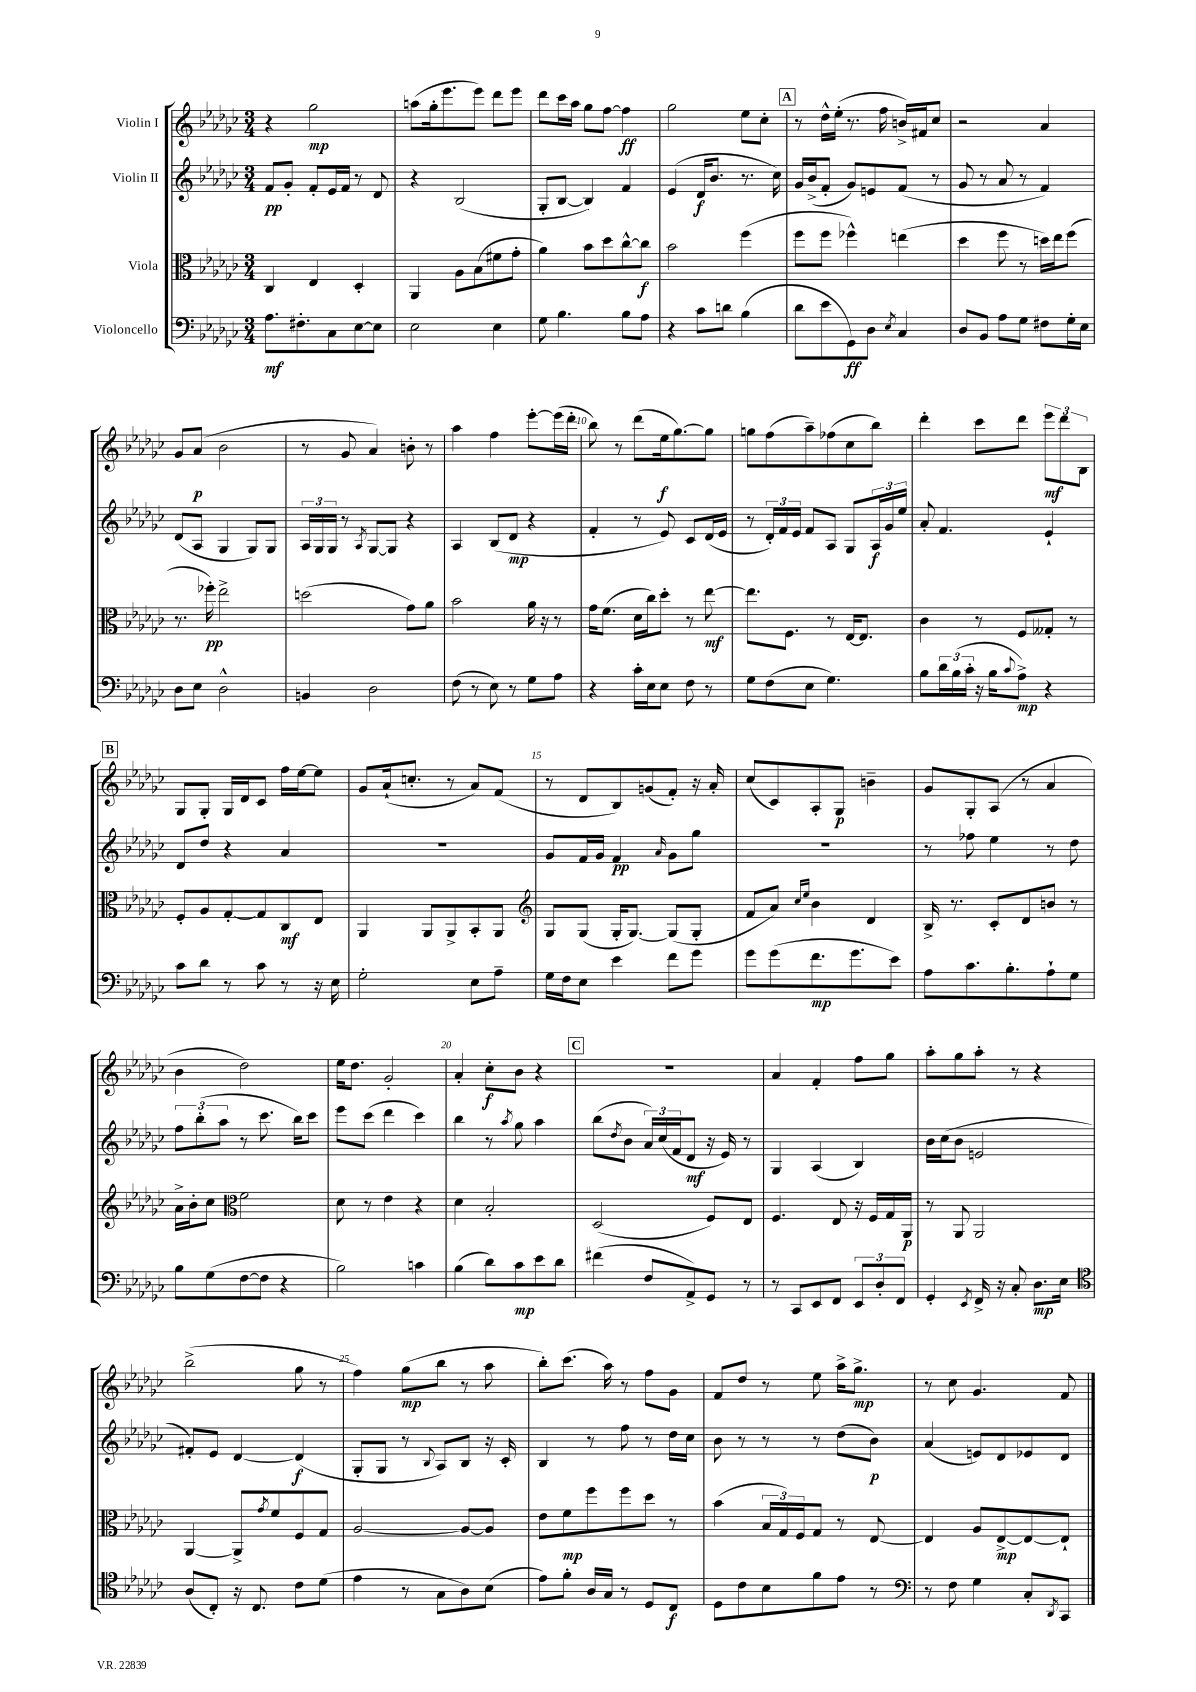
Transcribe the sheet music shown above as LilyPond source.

<<
\new StaffGroup <<
\new Staff = "s0" \with { instrumentName = "Violin I" } {
    \clef treble \key ges \major \numericTimeSignature \time 3/4
    r4 ges''2\mp |
    a''8( ges''16-. ees'''8. ees'''8) des'''8 ees'''8 |
    des'''8 ces'''16 aes''16 ges''8 f''8~ f''4\ff |
    ges''2 ees''8 ces''8-. |
    \mark \markup { \box "A" } r8 des''16-^ ees''16-.( r8. f''16 b'16->) fis'16 ces''8 |
    r2 aes'4 |
    ges'8 aes'8\p( bes'2 |
    r8 ges'8 aes'4) b'8-. r8 |
    aes''4 f''4 ees'''8~-. ees'''16( des'''16-. |
    bes''8) r8 des'''8( ees''16\f ges''8.~) ges''8 |
    g''8 f''8( aes''8--) fes''8( ces''8 bes''8) |
    des'''4-. ces'''8 des'''8 \tuplet 3/2 { ees'''8\mf des'''8 bes8 } |
    \mark \markup { \box "B" } ges8 ges8-. ges16 des'16 ces'8 f''16 ees''16~ ees''8 |
    ges'8 aes'16-!( c''8.-. r8 aes'8) f'8( |
    r8 des'8 bes8) g'8( f'8-.) r16 aes'16-. |
    ces''8( ces'8) aes8-. ges8\p b'4-- |
    ges'8 ges8-. aes8( r8 aes'4 |
    bes'4 des''2) |
    ees''16 des''8. ges'2-. |
    aes'4-. ces''8-.\f bes'8 r4 |
    \mark \markup { \box "C" } R2. |
    aes'4 f'4-. f''8 ges''8 |
    aes''8-. ges''8 aes''8-. r8 r4 |
    bes''2->( ges''8 r8 |
    f''4) ges''8\mp( bes''8 r8 aes''8 |
    bes''8-.) ces'''8.( aes''16) r8 f''8 ges'8 |
    f'8 des''8 r8 ees''8 aes''16-> ges''8.->\mp |
    r8 ces''8 ges'4. f'8 \bar "|." |
}
\new Staff = "s1" \with { instrumentName = "Violin II" } {
    \clef treble \key ges \major \numericTimeSignature \time 3/4
    f'8\pp ges'8-. f'8-. ees'16 f'16 r8 des'8 |
    r4 bes2( |
    ges8-. bes8~ bes4) f'4 |
    ees'4( des'16\f bes'8. r8. ces''16) |
    \mark \markup { \box "A" } ges'16 bes'16->( f'8-. ges'8) e'8 f'8( r8 |
    ges'8 r8 aes'8 r8 f'4) |
    des'8( aes8 ges4 ges8) ges8 |
    \tuplet 3/2 { aes16 ges16 ges16 } r8 \acciaccatura { aes8 } ges8~ ges8 r4 |
    aes4 bes8( des'8\mp r4 |
    f'4-. r8 ees'8) ces'8 des'16( ees'16 |
    r8 \tuplet 3/2 { des'16-.) f'16 ees'16 } f'8 aes8 ges8 \tuplet 3/2 { aes16\f ges'16 ees''16 } |
    aes'8-. f'4. ees'4-! |
    \mark \markup { \box "B" } des'8 des''8 r4 aes'4 |
    R2. |
    ges'8 f'16 ges'16 f'4\pp \grace { aes'16 } ges'8 ges''8 |
    R2. |
    r8 fes''8 ees''4 r8 des''8 |
    \tuplet 3/2 { f''8 bes''8-.( aes''8 } r8 ces'''8. bes''16) ces'''8 |
    ees'''8 ces'''8( des'''4 ces'''4) |
    bes''4 r8 \acciaccatura { aes''8 } ges''8 aes''4 |
    \mark \markup { \box "C" } bes''8( \acciaccatura { des''8 } bes'8 \tuplet 3/2 { aes'16) ces''16( f'16 } des'8\mf r16 ees'16) r8 |
    ges4 aes4( bes4) |
    bes'16 ces''16( bes'8 e'2 |
    fis'8-.) ees'8 des'4~ des'4\f( |
    ges8-. ges8 r8 \appoggiatura { bes8 } aes8) bes8 r16 ces'16-. |
    bes4 r8 f''8 r8 des''16 ces''16 |
    bes'8 r8 r8 r8 des''8( bes'8\p) |
    aes'4( e'8) des'8 ees'8 des'8 \bar "|." |
}
\new Staff = "s2" \with { instrumentName = "Viola" } {
    \clef alto \key ges \major \numericTimeSignature \time 3/4
    ces4 ees4 des4-. |
    aes,4 aes8 bes8( fis'8 ges'8-. |
    aes'4) bes'8 des''8 ces''8~-^ ces''8\f |
    bes'2 f''4( |
    \mark \markup { \box "A" } f''8 f''8 fes''4-^) e''4( |
    des''4 f''8 r8 d''16) ees''16 f''8( |
    r8. fes''16-.\pp) ees''2-> |
    d''2( ges'8) aes'8 |
    bes'2 aes'16 r16 r8 |
    ges'16 f'8.( des'16 ces''16) des''8-. r8 ees''8~\mf |
    ees''8. f8. r8 ees16~ ees8. |
    ces'4 r8 f8 geses8-. r8 |
    \mark \markup { \box "B" } f8-. aes8 ges8~-. ges8 ces8\mf ees8 |
    aes,4 aes,8 aes,8-> bes,8-. aes,8 |
    \clef treble ges8 ges8( ges16-. ges8.~) ges8( ges8-. |
    f'8 aes'8) \grace { ces''16 ees''16 } bes'4 des'4 |
    bes16-> r8. ces'8-. des'8 b'8 r8 |
    aes'16-> bes'16-. ces''8 \clef alto f'2 |
    des'8 r8 ees'4 r4 |
    des'4 bes2-. |
    \mark \markup { \box "C" } des2( f8) ees8 |
    f4. ees8 r16 f16 ges16 aes,16\p |
    r8 aes,8 aes,2 |
    aes,4~ aes,8-> \acciaccatura { ges'8 } f'8 f8 ges8 |
    aes2~ aes8~ aes8 |
    ees'8 f'8\mp f''8 f''8 des''8 r8 |
    bes'4( \tuplet 3/2 { bes16 ges16) f16 } ges8 r8 ees8~ |
    ees4 aes8 ees8~->\mp ees8~ ees8-! \bar "|." |
}
\new Staff = "s3" \with { instrumentName = "Violoncello" } {
    \clef bass \key ges \major \numericTimeSignature \time 3/4
    aes8.\mf fis8.-. ces8 ees8~ ees8 |
    ees2 ees4 |
    ges8 bes4. bes8 aes8 |
    r4 ces'8 d'8 bes4( |
    \mark \markup { \box "A" } des'8 ees'8 ges,8\ff) des8 \acciaccatura { ees8 } ces4 |
    des8 bes,8 aes8 ges8 fis8 ges16-. ees16 |
    des8 ees8 des2-^ |
    b,4 des2 |
    f8( r8 ees8) r8 ges8 aes8 |
    r4 ces'16-. ees16 ees8 f8 r8 |
    ges8 f8( ees8 ges4.) |
    bes8 \tuplet 3/2 { des'16 bes16( ces'16-. } r16 bes16 \appoggiatura { ces'8 } aes8->\mp) r4 |
    \mark \markup { \box "B" } ces'8 des'8 r8 ces'8 r8 r16 ees16 |
    ges2-. ees8 aes8-- |
    ges16 f16 ees8 ees'4 f'8 ges'8 |
    ges'8 ges'8( f'8.\mp ges'8. ees'8) |
    aes8 ces'8. bes8.-. aes8-! ges8 |
    bes8 ges8( f8~ f8 r4 |
    bes2) c'4 |
    bes4( des'8) ces'8\mp ees'8 des'8 |
    \mark \markup { \box "C" } fis'4( f8 aes,8->) ges,8 r8 |
    r8 ces,8 ees,8 f,8 \tuplet 3/2 { ees,8 des8-. f,8 } |
    ges,4-. \acciaccatura { ees,8 } f,16-> r16 ces8-. des8.\mp ees16 |
    \clef tenor aes8( ces8-.) r16 ces8. ces'8 des'8( |
    ees'4 r8 ges8 aes8) bes8( |
    ees'8) f'8-. aes16 ges16 r8 des8 ces8\f |
    des8 ces'8 bes8 f'8 ees'8 r8 |
    \clef bass r8 f8 ges4 ces8-. \acciaccatura { des,8 } ces,8 \bar "|." |
}
>>
>>
\layout { \context { \Score \override BarNumber.break-visibility = ##(#f #t #t) barNumberVisibility = #(every-nth-bar-number-visible 5) } }
